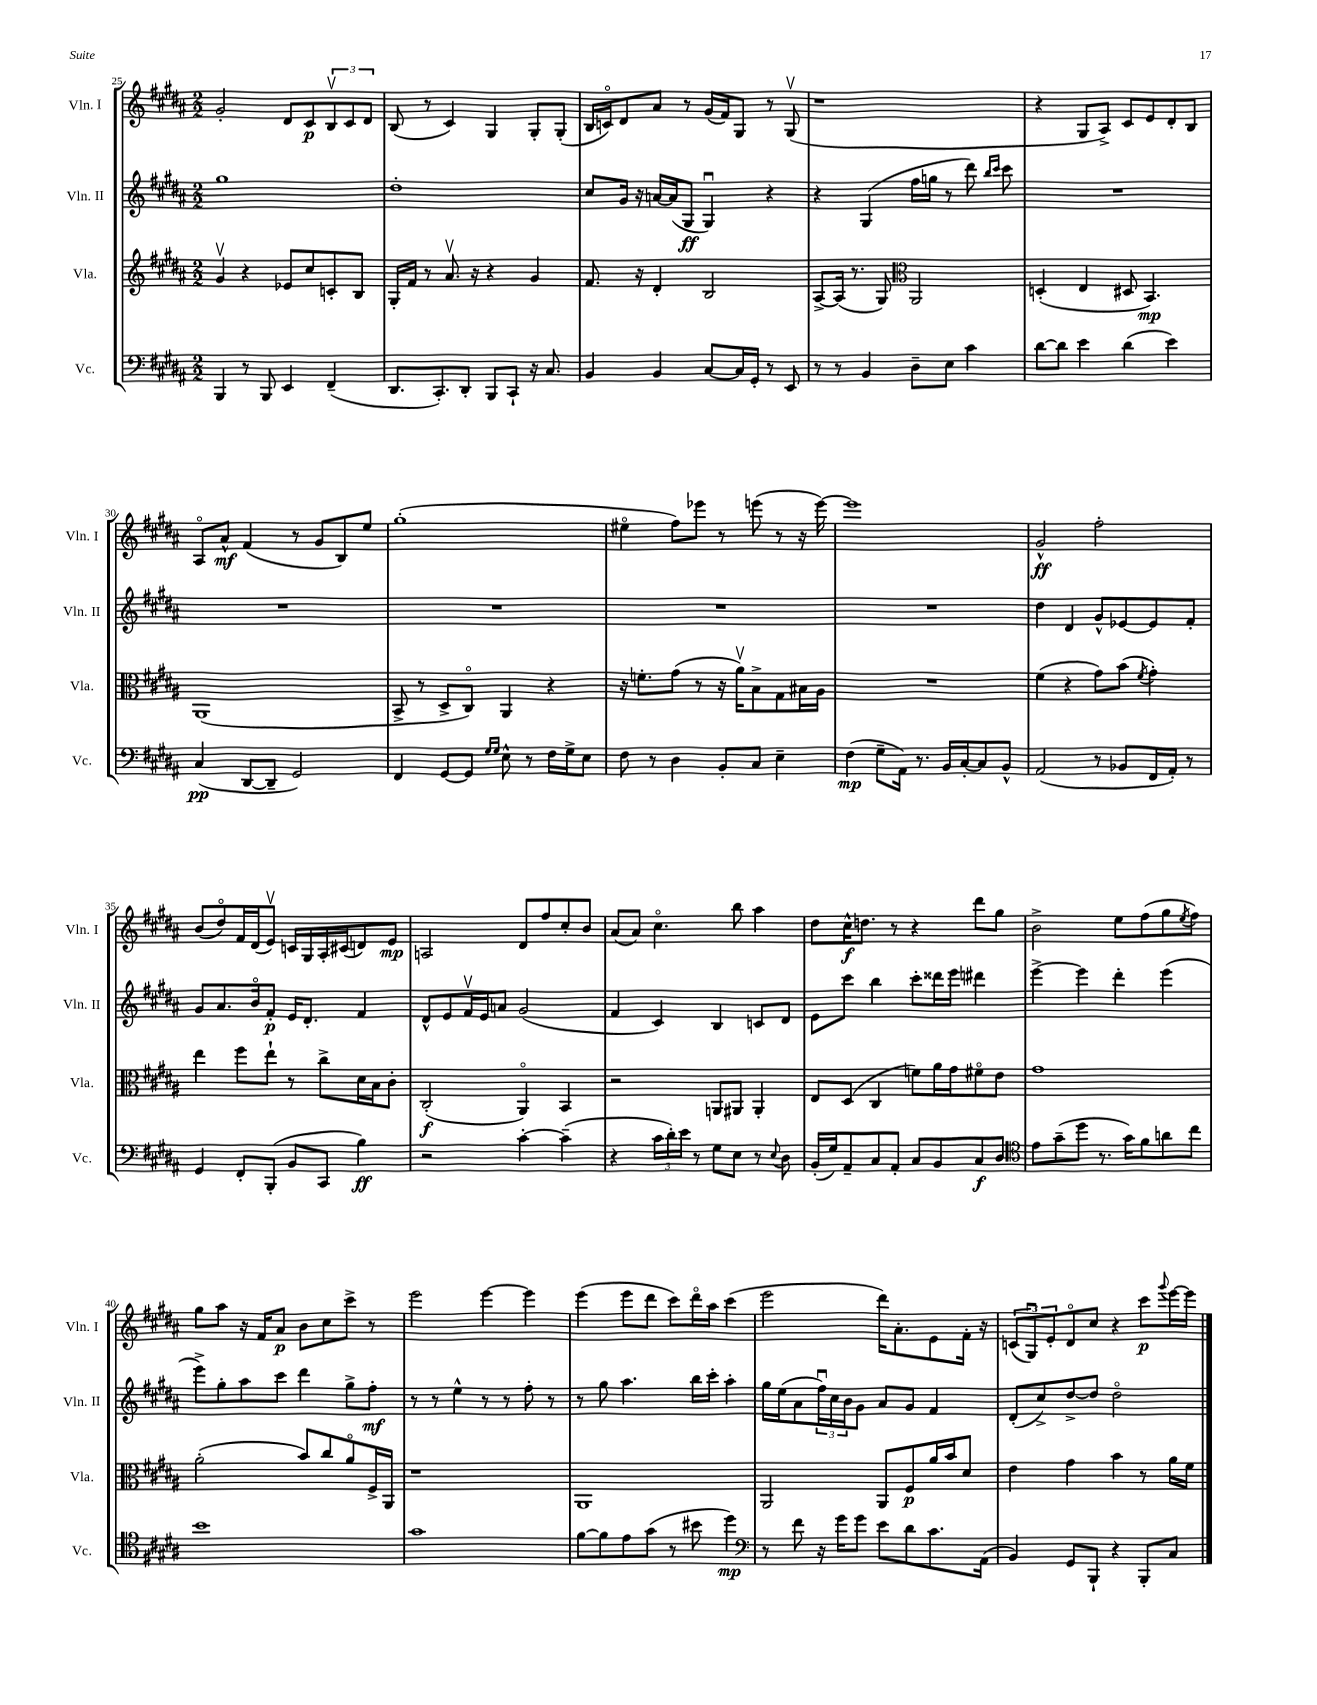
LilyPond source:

<<
\new StaffGroup <<
\new Staff = "s0" \with { instrumentName = "Vln. I" shortInstrumentName = "Vln. I" } {
    \clef treble \key b \major \numericTimeSignature \time 2/2
    gis'2-. dis'8 cis'8\p \tuplet 3/2 { b8\upbow cis'8 dis'8 } |
    b8( r8 cis'4) gis4 gis8-. gis8-.( |
    b16 c'16\flageolet) dis'8 ais'8 r8 gis'16( fis'16) gis8 r8 gis8\upbow( |
    r1 |
    r4 gis8 ais8->) cis'8 e'8 dis'8-. b8 |
    ais8\flageolet ais'8-^\mf fis'4( r8 gis'8 b8) e''8 |
    gis''1-.( |
    eis''4\flageolet fis''8) ees'''8 r8 e'''8( r8 r16 e'''16~) |
    e'''1 |
    gis'2-^\ff fis''2-. |
    b'8( dis''8\flageolet) fis'16 dis'16( e'8\upbow) c'16 gis16 ais16-. cis'16( d'8) e'8\mp |
    a2 dis'8 fis''8 cis''8-. b'8 |
    ais'8( ais'8) cis''4.\flageolet b''8 ais''4 |
    dis''8 cis''16-^\f d''8. r8 r4 dis'''8 gis''8 |
    b'2-> e''8 fis''8( gis''8 \acciaccatura { e''8 } fis''8) |
    gis''8 ais''8 r16 fis'16 ais'8\p b'8 cis''8 cis'''8-> r8 |
    e'''2 e'''4~ e'''4 |
    e'''4( e'''8 dis'''8 cis'''8) dis'''16\flageolet ais''16 cis'''4( |
    e'''2 dis'''16) ais'8.-. e'8 fis'16-. r16 |
    \tuplet 3/2 { c'8( gis8\downbow) e'8-. } dis'8\flageolet cis''8 r4 cis'''8\p \appoggiatura { gis'''8 } e'''16~ e'''16 \bar "|." |
}
\new Staff = "s1" \with { instrumentName = "Vln. II" shortInstrumentName = "Vln. II" } {
    \clef treble \key b \major \numericTimeSignature \time 2/2
    gis''1 |
    dis''1-. |
    cis''8 gis'16 r16 a'16~ a'16( gis8\ff gis4\downbow) r4 |
    r4 gis4( fis''16 g''16 r8 dis'''8) \grace { b''16 cis'''16 } cis'''8 |
    R1 |
    R1 |
    R1 |
    R1 |
    R1 |
    dis''4 dis'4 gis'8-^ ees'8~ ees'8 fis'8-. |
    gis'8 ais'8. b'16\flageolet fis'8-.\p e'16 dis'8.-. fis'4 |
    dis'8-^ e'8 fis'16\upbow e'16 a'8 gis'2( |
    fis'4 cis'4) b4 c'8 dis'8 |
    e'8 cis'''8 b''4 cis'''8-. disis'''16 e'''16 dis'''4 |
    e'''4~-> e'''4 dis'''4-. e'''4( |
    e'''8->) gis''8-. ais''8 cis'''8 dis'''4 gis''8-> fis''8-.\mf |
    r8 r8 e''4-^ r8 r8 fis''8-. r8 |
    r8 gis''8 ais''4. b''16 cis'''16-. ais''4-. |
    gis''16 e''16( ais'8 \tuplet 3/2 { fis''16\downbow) cis''16 b'16 } gis'8 ais'8 gis'8 fis'4 |
    dis'8-.( cis''8->) dis''8~-> dis''8 dis''2\flageolet \bar "|." |
}
\new Staff = "s2" \with { instrumentName = "Vla." shortInstrumentName = "Vla." } {
    \clef treble \key b \major \numericTimeSignature \time 2/2
    gis'4\upbow r4 ees'8 cis''8 c'8-. b8 |
    gis16-. fis'16 r8 ais'8.\upbow r16 r4 gis'4 |
    fis'8. r16 dis'4-. b2 |
    ais8~-> ais16( r8. gis8) \clef alto ais,2 |
    d4-.( e4 dis8 b,4.\mp) |
    ais,1( |
    b,8-> r8 dis8-> cis8\flageolet) ais,4 r4 |
    r16 f'8.-. gis'8( r8 r16 ais'16\upbow) b8-> gis8 bis16 ais16 |
    R1 |
    fis'4( r4 gis'8) b'8( \acciaccatura { fis'8 } gis'4-.) |
    e''4 fis''8 e''8-! r8 cis''8-> dis'16 b16 cis'8-. |
    cis2-.\f( ais,4\flageolet) b,4 |
    r2 a,8 ais,8 ais,4-. |
    e8 dis8( cis4 f'8) ais'16 gis'16 fis'8\flageolet e'8 |
    gis'1 |
    ais'2-.( b'8) cis''8 ais'8\flageolet fis16-> ais,16 |
    r1 |
    ais,1 |
    ais,2 ais,8 fis8\p ais'16 b'16 dis'8 |
    e'4 gis'4 b'4 r8 ais'16 fis'16 \bar "|." |
}
\new Staff = "s3" \with { instrumentName = "Vc." shortInstrumentName = "Vc." } {
    \clef bass \key b \major \numericTimeSignature \time 2/2
    b,,4 r8 b,,8 e,4 fis,4--( |
    dis,8. cis,8.-.) dis,8-. b,,8 cis,8-! r16 cis8. |
    b,4 b,4 cis8~ cis16 gis,16-. r8 e,8 |
    r8 r8 b,4 dis8-- e8 cis'4 |
    dis'8~ dis'8 e'4 dis'4( e'4) |
    cis4\pp( dis,8~ dis,8-- gis,2) |
    fis,4 gis,8~ gis,8 \grace { gis16 gis16 } e8-^ r8 fis16 gis16-> e8 |
    fis8 r8 dis4 b,8-. cis8 e4-- |
    fis4\mp( gis8-- ais,16) r8. b,16 cis16~-. cis8 b,8-^ |
    ais,2( r8 bes,8 fis,16 ais,16-.) r8 |
    gis,4 fis,8-. b,,8-.( b,8 cis,8 b4\ff) |
    r2 cis'4~-. cis'4--( |
    r4 \tuplet 3/2 { cis'16 dis'16-.) e'16 } r8 gis8 e8 r8 \appoggiatura { e8 } dis8 |
    b,16-.( gis16) ais,8-- cis8 ais,8-. cis8 b,8 cis8\f dis8 |
    \clef tenor e'8 gis'8--( dis''8 r8. gis'16) fis'8 a'8 cis''8 |
    b'1 |
    gis'1 |
    fis'8~ fis'8 e'8 gis'8( r8 bis'8 dis''4\mp) |
    \clef bass r8 fis'8 r16 gis'16 gis'8 e'8 dis'8 cis'8. ais,16( |
    b,4) gis,8 b,,8-! r4 b,,8-. cis8 \bar "|." |
}
>>
>>
\layout { \context { \Score currentBarNumber = #25 } }
